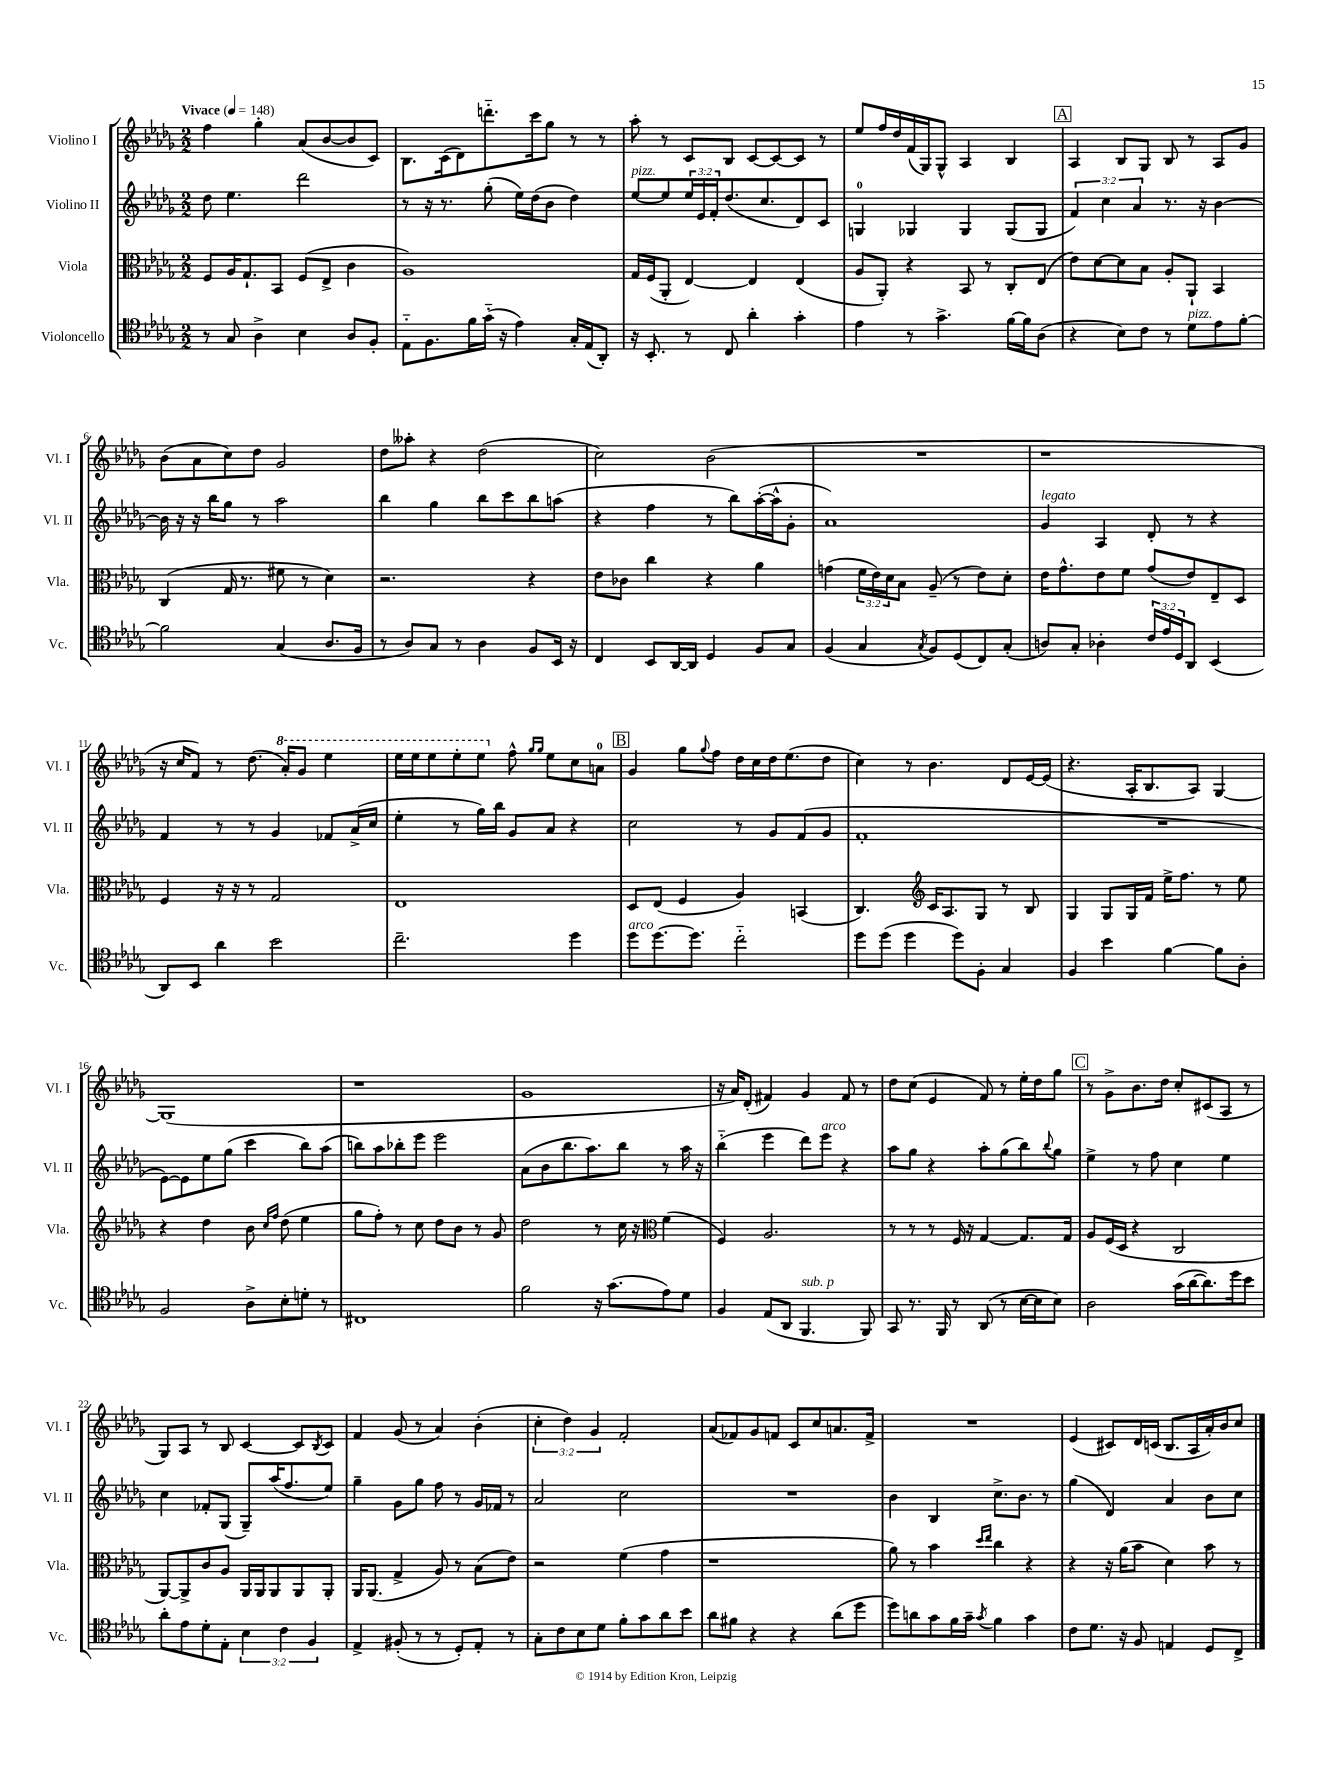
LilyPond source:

<<
\new StaffGroup <<
\new Staff = "s0" \with { instrumentName = "Violino I" shortInstrumentName = "Vl. I" } {
    \clef treble \key des \major \numericTimeSignature \time 2/2 \override Staff.TupletNumber.text = #tuplet-number::calc-fraction-text \tempo "Vivace" 4 = 148
    f''4 ges''4-. aes'8( bes'8~ bes'8 c'8) |
    bes8. c'16( des'8) d'''8.-_ c'''16 ges''8 r8 r8 |
    aes''8-. r8 c'8 bes8 c'8~ c'8~ c'8 r8 |
    ees''8 f''16 des''16 f'16( ges16) ges8-^ aes4 bes4 |
    \mark \markup { \box "A" } aes4 bes8 ges8 bes8 r8 aes8 ges'8 |
    bes'8( aes'8 c''8) des''8 ges'2 |
    des''8 aeses''8-. r4 des''2( |
    c''2) bes'2( |
    R1 |
    r1 |
    r16 c''16 f'8) r8 des''8.( \ottava #1 aes''16-.) ges''8 ees'''4 |
    ees'''16 ees'''16 ees'''8 ees'''8-. ees'''8 \ottava #0 f''8-^ \grace { ges''16 ges''16 } ees''8 c''8 a'8-0 |
    \mark \markup { \box "B" } ges'4 ges''8 \appoggiatura { ges''8 } f''8 des''16 c''16 des''16 ees''8.( des''8 |
    c''4) r8 bes'4. des'8 ees'16~ ees'16( |
    r4. aes16-. bes8. aes8) ges4~ |
    ges1( |
    r1 |
    ges'1 |
    r16 aes'16) des'8-.( fis'4) ges'4 fis'8 r8 |
    des''8 c''8( ees'4 f'8) r8 ees''16-. des''16 ges''8 |
    \mark \markup { \box "C" } r8 ges'8-> bes'8. des''16 c''8-. cis'8( aes8 r8 |
    ges8) aes8 r8 bes8 c'4~ c'8 \acciaccatura { bes8 } c'8 |
    f'4 ges'8( r8 aes'4) bes'4-.( |
    \tuplet 3/2 { c''4-. des''4) ges'4 } f'2-. |
    aes'8( fes'8) ges'8 f'8 c'8 c''8 a'8. f'16-> |
    R1 |
    ees'4( cis'8) des'16 c'16( bes8. aes16 aes'16-.) bes'16 c''8 \bar "|." |
}
\new Staff = "s1" \with { instrumentName = "Violino II" shortInstrumentName = "Vl. II" } {
    \clef treble \key des \major \numericTimeSignature \time 2/2 \override Staff.TupletNumber.text = #tuplet-number::calc-fraction-text
    des''8 ees''4. des'''2 |
    r8 r16 r8. ges''8-.( ees''16) des''16( bes'8 des''4) |
    ees''8~^\markup { \italic "pizz." } ees''8 \tuplet 3/2 { ees''16 ees'16 f'16-. } des''8.( c''8. des'8) c'8 |
    g4-0 ges4 ges4 ges8( ges8 |
    \mark \markup { \box "A" } \tuplet 3/2 { f'4) c''4 aes'4 } r8. r16 bes'4~ |
    bes'16 r16 r16 bes''16 ges''8 r8 aes''2 |
    bes''4 ges''4 bes''8 c'''8 bes''8 a''8( |
    r4 f''4 r8 bes''8) aes''16~-.( aes''16-^ ges'8-. |
    aes'1) |
    ges'4^\markup { \italic "legato" } aes4 des'8-. r8 r4 |
    f'4 r8 r8 ges'4 fes'8 aes'16->( c''16 |
    ees''4-. r8 ges''16) bes''16 ges'8 aes'8 r4 |
    \mark \markup { \box "B" } c''2 r8 ges'8 f'8( ges'8 |
    f'1-. |
    R1 |
    ees'8~) ees'8 ees''8 ges''8( c'''4 bes''8) aes''8( |
    b''8) aes''8 bes''8-. ees'''8 ees'''2 |
    aes'8( bes'8 bes''8. aes''8.) bes''8 r8 aes''16 r16 |
    bes''4-_( ees'''4 des'''8) ees'''8^\markup { \italic "arco" } r4 |
    aes''8 ges''8 r4 aes''8-. ges''8( bes''8) \appoggiatura { bes''8 } ges''8 |
    \mark \markup { \box "C" } ees''4-> r8 f''8 c''4 ees''4 |
    c''4 fes'8-. ges8( ges8--) aes''16( f''8. ees''8) |
    ges''4-- ges'8 ges''8 f''8 r8 ges'16 fes'16 r8 |
    aes'2 c''2 |
    R1 |
    bes'4 bes4 c''8.-> bes'8. r8 |
    ges''4( des'4) aes'4 bes'8 c''8 \bar "|." |
}
\new Staff = "s2" \with { instrumentName = "Viola" shortInstrumentName = "Vla." } {
    \clef alto \key des \major \numericTimeSignature \time 2/2 \override Staff.TupletNumber.text = #tuplet-number::calc-fraction-text
    f8 aes16 ges8.-! bes,8 f8( ees8-> c'4 |
    aes1) |
    ges16 f16( aes,8-. ees4~) ees4 ees4( |
    aes8 aes,8-.) r4 bes,8 r8 c8-. ees8( |
    \mark \markup { \box "A" } ees'8) des'8~ des'8 bes8 aes8-. aes,8-! bes,4 |
    c4( ges16 r8. fis'8 r8 des'4) |
    r2. r4 |
    ees'8 ces'8 c''4 r4 aes'4 |
    g'4( \tuplet 3/2 { f'16 ees'16) des'16 } bes8 aes8--( r8 ees'8) des'8-. |
    ees'16 ges'8.-^ ees'8 f'8 ges'8( ees'8) ees8-- des8 |
    f4 r16 r16 r8 ges2 |
    ees1 |
    \mark \markup { \box "B" } des8 ees8( f4 aes4) b,4( |
    c4.) \clef treble c'16 aes8. ges8 r8 bes8 |
    ges4 ges8 ges16 f'16 ees''16-> f''8. r8 ees''8 |
    r4 des''4 bes'8 \grace { c''16 f''16 } des''8( ees''4 |
    ges''8 f''8-.) r8 c''8 des''8 bes'8 r8 ges'8 |
    des''2 r8 c''16 r16 \clef alto f'4( |
    f4) aes2. |
    r8 r8 r8 f16 r16 ges4~ ges8. ges16 |
    \mark \markup { \box "C" } aes8 f16( des16 r4 c2 |
    aes,8~) aes,8-> c'8 aes8 aes,16 aes,16 aes,8 aes,8 aes,8-. |
    aes,16 aes,8.( ges4-> aes8) r8 bes8( ees'8) |
    r2 f'4( ges'4 |
    r1 |
    aes'8) r8 bes'4 \grace { des''16 ees''16 } c''4 r4 |
    r4 r16 aes'16( bes'8 des'4) bes'8 r8 \bar "|." |
}
\new Staff = "s3" \with { instrumentName = "Violoncello" shortInstrumentName = "Vc." } {
    \clef tenor \key des \major \numericTimeSignature \time 2/2 \override Staff.TupletNumber.text = #tuplet-number::calc-fraction-text
    r8 ges8 aes4-> bes4 aes8 f8-. |
    ees8-_ f8. f'16 ges'16-_( r16 ees'4) ges16-. ees16( aes,8-.) |
    r16 bes,8.-. r8 c8 aes'4-. ges'4-. |
    ees'4 r8 ges'4.-> f'16~ f'16 aes8( |
    \mark \markup { \box "A" } r4 bes8) c'8 r8 des'8^\markup { \italic "pizz." } ees'8 f'8~-. |
    f'2 ges4( aes8. f16 |
    r8 aes8) ges8 r8 aes4 f8 bes,16 r16 |
    c4 bes,8 aes,16~ aes,16 des4 f8 ges8 |
    f4( ges4 \acciaccatura { ges8 } f8) des8( c8) ges8-.( |
    a8) ges8-. aes4-. \tuplet 3/2 { c'16 ees'16 des16 } aes,8 bes,4( |
    aes,8) bes,8 aes'4 bes'2 |
    c''2.-- des''4 |
    \mark \markup { \box "B" } des''8^\markup { \italic "arco" } des''8.~ des''8. c''2-_ |
    des''8 des''8( des''4 des''8) f8-. ges4 |
    f4 bes'4 f'4~ f'8 aes8-. |
    f2 aes8-> bes8-. d'8-. r8 |
    cis1 |
    f'2 r16 ges'8.( ees'8) des'8 |
    f4 ees8( aes,8 f,4.^\markup { \italic "sub. p" } f,8) |
    ges,8 r8. f,16 r8 aes,8( r8 bes16~ bes16 bes8) |
    \mark \markup { \box "C" } aes2 ges'16( aes'16~ aes'8.) des''16 bes'8 |
    aes'8-. ees'8 des'8-. ees8-. \tuplet 3/2 { bes4 c'4 f4 } |
    ees4-> fis8-.( r8 r8 des8-.) ees8-. r8 |
    ges8-. c'8 bes8 des'8 f'8-. ges'8 aes'8 bes'8 |
    aes'8 fis'8 r4 r4 aes'8( des''8 |
    des''8) a'8 ges'8 f'16 ges'16-- \acciaccatura { ges'8 } f'4 ges'4 |
    c'8 des'8. r16 f8 e4 des8 c8-> \bar "|." |
}
>>
>>
